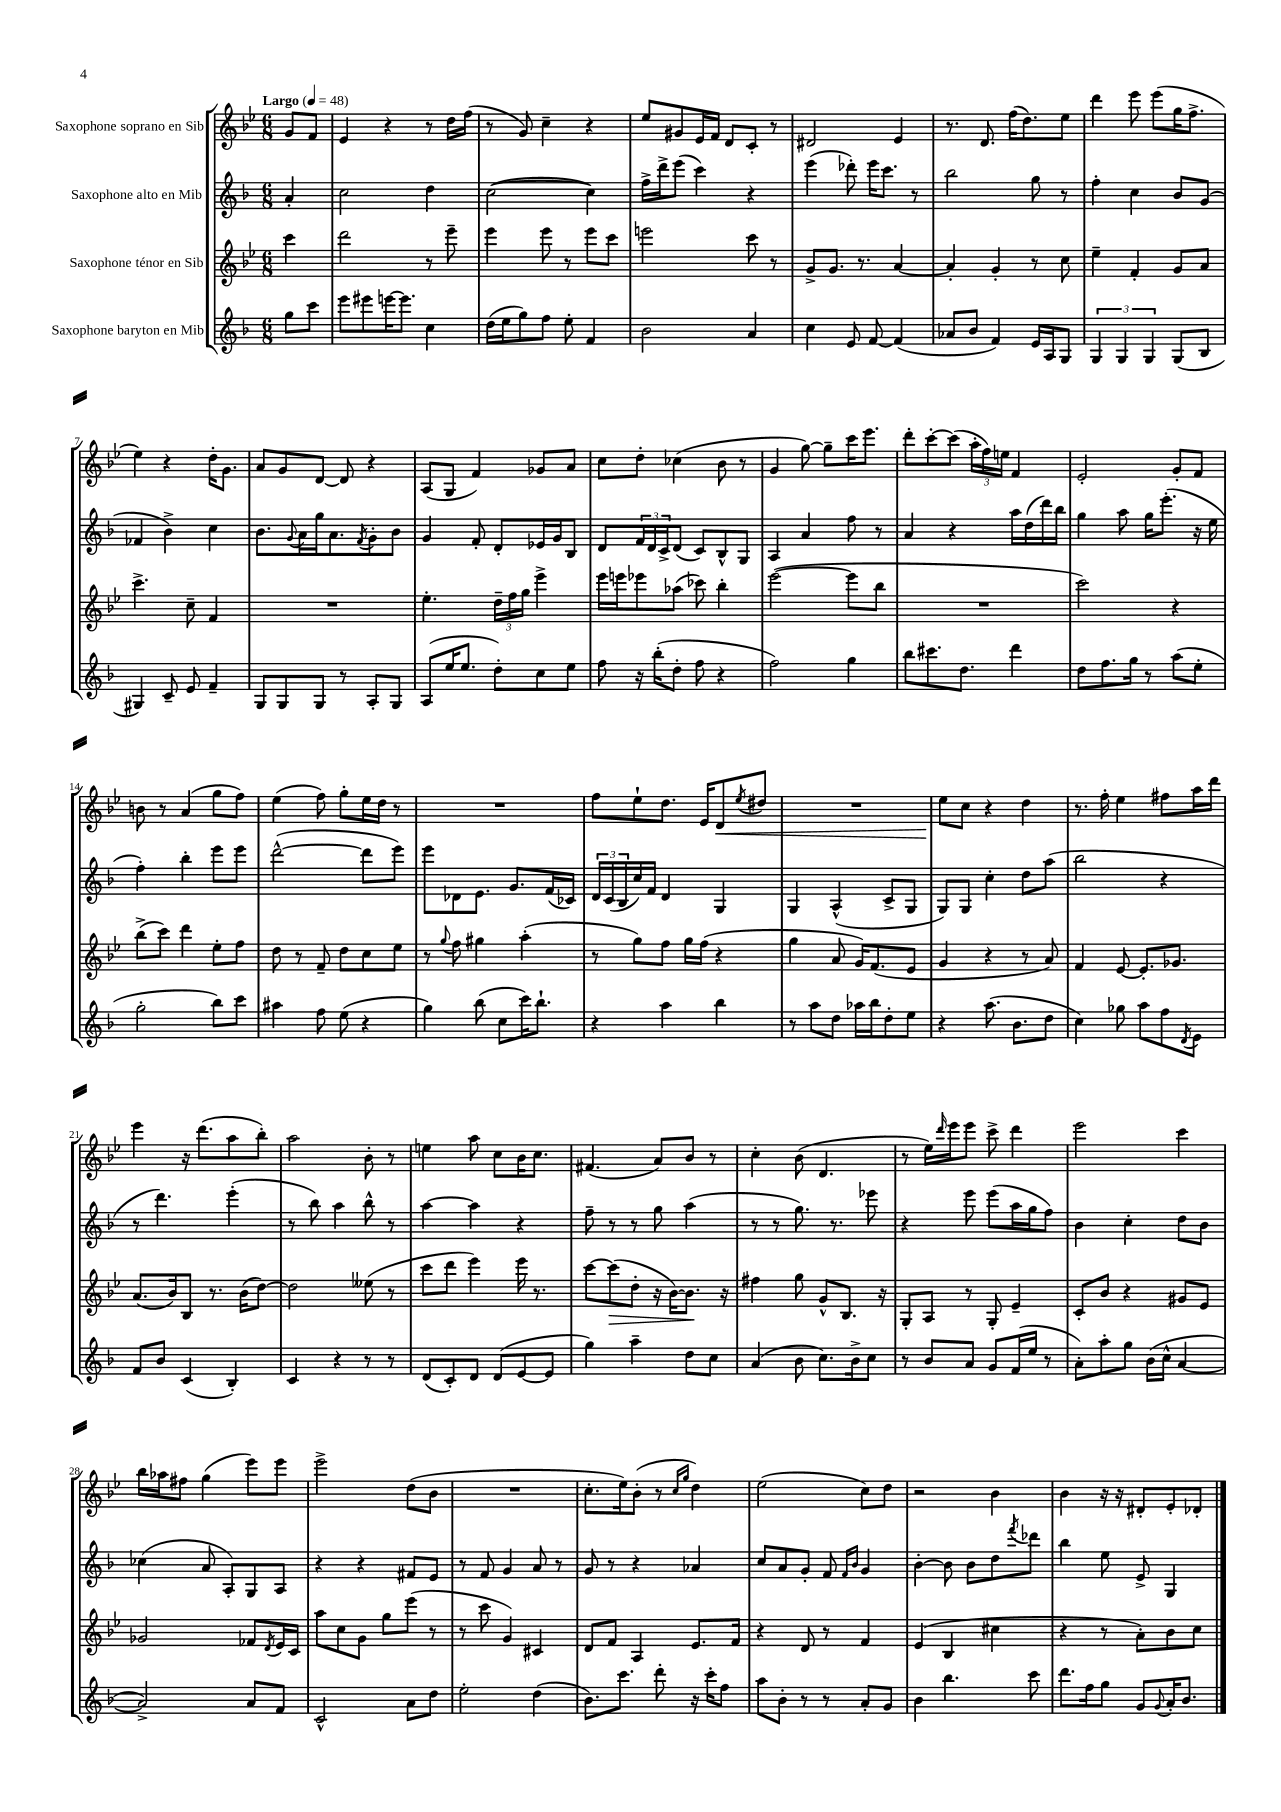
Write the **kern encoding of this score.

**kern	**kern	**kern	**kern
*staff4	*staff3	*staff2	*staff1
*clefG2	*clefG2	*clefG2	*clefG2
*k[b-]	*k[b-e-]	*k[b-]	*k[b-e-]
*M6/8	*M6/8	*M6/8	*M6/8
*MM48	*MM48	*MM48	*MM48
8gg	4ccc	4a'	8g
8ccc	.	.	8f
=	=	=	=
8eee	2ddd	2cc	4e-
8eee#	.	.	.
[16eee	.	.	4r
8.eee]	.	.	.
4cc	8r	4dd	8r
.	8eee-~	.	16dd
.	.	.	(16ff
=	=	=	=
(16dd	4eee-	([2cc	8r
16ee	.	.	.
8gg)	.	.	8g)
8ff	8eee-	.	4cc~
8ee'	8r	.	.
4f	8eee-	4cc])	4r
.	8ccc	.	.
=	=	=	=
2b-	2eee	16ff^	8ee-
.	.	16ddd^	.
.	.	(8eee	8g#
.	.	4ccc)	16e-
.	.	.	16f
.	.	.	8d
4a	8ccc	4r	8c'
.	8r	.	8r
=	=	=	=
4cc	8g^	(4eee	2d#
.	8.g	.	.
8e	.	8ddd-')	.
.	8.r	.	.
[8f	.	16eee	.
.	.	8.ccc	.
(4f]	[4a	.	4e-
.	.	8r	.
=	=	=	=
8a-	4a']	2bb-	8.r
8b-	.	.	.
.	.	.	8.d
4f)	4g'	.	.
.	.	.	(16ff
.	.	.	8.dd)
16e	8r	8gg	.
16A	.	.	.
8G	8cc	8r	8ee-
=	=	=	=
6G	4ee-~	4ff'	4ddd
6G	.	.	.
.	4f'	4cc	8eee-
6G	.	.	.
.	.	.	(8eee-
(8G	8g	8b-	16gg
.	.	.	8.ff^
8B-	8a	(8g	.
=	=	=	=
4G#)	4.ccc^	4f-	4ee-)
8c~	.	4b-^)	4r
8e	8cc~	.	.
4f~	4f	4cc	16dd'
.	.	.	8.g
=	=	=	=
8G	2.r	8.b-	8a
8G	.	.	8g
.	.	8qqg	.
.	.	16a	.
8G	.	16gg	[8d
.	.	8.a	.
8r	.	.	8d]
.	.	8qf	.
8A'	.	8g'	4r
8G	.	8b-	.
=	=	=	=
(8A	4.ee-'	4g	(8A
16ee	.	.	8G
8.ee	.	.	.
.	.	8f'	4f)
8dd')	24dd~	8d'	.
.	24ff	.	.
.	24gg	.	.
8cc	4eee-^	16e-	8g-
.	.	16g	.
8ee	.	8B-	8a
=	=	=	=
8ff	16eee-	8d	8cc
.	16eee	.	.
16r	8eee-	24f	8dd'
.	.	24d	.
(16bb-'	.	.	.
.	.	24c^	.
8dd'	(8aa-	(8d	(4cc-
8ff	8ccc-)	8c)	.
4r	4bb-'	8B-^^	8b-
.	.	8G	8r
=	=	=	=
2ff)	([2eee-	4A	4g
.	.	4a	[8gg)
.	.	.	8gg~]
4gg	8eee-]	8ff	16ccc
.	.	.	8.eee-
.	8bb-	8r	.
=	=	=	=
8bb-	2.r	4a	8ddd'
8.ccc#	.	.	[8ccc'
.	.	4r	(8ccc]
8.dd	.	.	.
.	.	.	24aa'
.	.	.	24ff)
.	.	.	24ee
4ddd	.	16aa	4f
.	.	(16dd	.
.	.	16ddd)	.
.	.	16bb-	.
=	=	=	=
8dd	2ccc)	4gg	2e-'
8.ff	.	.	.
.	.	8aa	.
16gg	.	.	.
8r	.	16gg	.
.	.	(8.eee'	.
(8aa	4r	.	8g'
8ee'	.	16r	8f
.	.	16ee	.
=	=	=	=
2gg'	(8bb-^	4ff')	8b
.	8ccc)	.	8r
.	4ddd	4bb-'	(4a
8bb-)	8ee-'	8eee	8gg
8ccc	8ff	8eee	8ff)
=	=	=	=
4aa#	8dd	([2ddd^^	(4ee-
.	8r	.	.
8ff	8f~	.	8ff)
(8ee	8dd	.	8gg'
4r	8cc	8ddd]	16ee-
.	.	.	16dd
.	8ee-	8eee)	8r
=	=	=	=
4gg)	8r	8eee	2.r
.	8qqgg	.	.
.	8ff	8d-	.
(8bb-	4gg#	8.e	.
8cc	.	.	.
.	.	8.g	.
16ccc)	(4aa'	.	.
8.bb-`	.	.	.
.	.	(16f	.
.	.	16c-)	.
=	=	=	=
4r	8r	24d	8ff
.	.	(24c	.
.	.	24B-	.
.	8gg)	16cc)	8ee-`
.	.	16f	.
4aa	8ff	4d	8.dd
.	16gg	.	.
.	(16ff	.	16e-
4bb-	4r	4G	8d
.	.	.	8qee-
.	.	.	8dd#
=	=	=	=
8r	4gg	4G	2.r
8aa	.	.	.
8dd	8a	(4A^^	.
16aa-	16g)	.	.
16bb-	(8.f	.	.
8dd'	.	8c^	.
8ee	8e-	8G	.
=	=	=	=
4r	4g	8G)	8ee-
.	.	8G	8cc
(8.aa	4r	4cc'	4r
8.b-	.	.	.
.	8r	8dd	4dd
8dd	8a)	(8aa	.
=	=	=	=
4cc)	4f	2bb-	8.r
.	.	.	16ff'
8gg-	[8e-	.	4ee-
8aa	8.e-']	.	.
8ff	.	4r	8ff#
.	8.g-	.	.
8qd	.	.	.
8e	.	.	16aa
.	.	.	16ddd
=	=	=	=
8f	(8.a	8r	4eee-
8b-	.	4.ddd)	.
.	16b-)	.	.
(4c	8B-	.	16r
.	.	.	(8.ddd
.	8.r	.	.
4B-')	.	(4eee'	8aa
.	(16b-	.	.
.	[8dd)	.	8bb-')
=	=	=	=
4c	2dd]	8r	2aa
.	.	8bb-)	.
4r	.	4aa	.
8r	(8ee--	8bb-^^	8b-'
8r	8r	8r	8r
=	=	=	=
(8d	8ccc	[4aa	4ee
8c')	8ddd	.	.
8d	4eee-)	4aa]	8aa
(8d	.	.	8cc
[8e	16eee-	4r	16b-
.	8.r	.	8.cc
8e]	.	.	.
=	=	=	=
4gg)	[8ccc	8ff~	(4.f#
.	(8ccc]	8r	.
4aa~	8dd'	8r	.
.	16r	8gg	8a)
.	[16b-)	.	.
8dd	8.b-]	(4aa	8b-
8cc	.	.	8r
.	16r	.	.
=	=	=	=
(4a	4ff#	8r	4cc'
.	.	8r	.
8b-	8gg	8.gg)	(8b-
8.cc)	8g^^	.	4.d
.	.	8.r	.
.	8.B-	.	.
16b-^	.	.	.
8cc	.	8eee-	.
.	16r	.	.
=	=	=	=
8r	8G'	4r	8r
8b-	8A	.	16ee-)
.	.	.	16qqddd
.	.	.	16eee-
8a	8r	8eee	8eee-
8g	8G'	(8eee	8ccc^
(16f	4e-~	16aa	4ddd
16ee	.	16gg	.
8r	.	8ff)	.
=	=	=	=
8a')	8c'	4b-	2eee-
8aa'	8b-	.	.
8gg	4r	4cc'	.
(16b-	.	.	.
16cc^^	.	.	.
[4a	8g#	8dd	4ccc
.	8e-	8b-	.
=	=	=	=
2a^])	2g-	(4cc-	16bb-
.	.	.	16aa-
.	.	.	8ff#
.	.	8a	(4gg
.	.	8A')	.
8a	8f-	8G	8eee-)
.	8qd	.	.
8f	16e-	8A	8eee-
.	16c	.	.
=	=	=	=
2c^^	8aa	4r	2eee-^
.	8cc	.	.
.	8g	4r	.
.	8gg	.	.
8a	(8eee-	8f#	(8dd
8dd	8r	8e	8b-
=	=	=	=
2ee'	8r	8r	2.r
.	8ccc	8f	.
.	4g)	4g	.
(4dd	4c#	8a	.
.	.	8r	.
=	=	=	=
8.b-)	8d	8g	8.cc'
.	8f	8r	.
8.ccc	.	.	16ee-)
.	4A	4r	(8b-'
8ddd'	.	.	8r
.	.	.	16qqcc
.	.	.	16qqgg
16r	8.e-	4a-	4dd)
16ccc'	.	.	.
8ff	.	.	.
.	16f	.	.
=	=	=	=
8aa	4r	8cc	(2ee-
8b-'	.	8a	.
8r	8d	8g'	.
8r	8r	8f	.
.	.	16qqf	.
.	.	16qqb-	.
8a'	4f	4g	8cc)
8g	.	.	8dd
=	=	=	=
4b-	(4e-	[4b-'	2r
4.bb-	4B-	8b-]	.
.	.	8b-	.
.	4cc#	8dd	4b-
.	.	8qfff	.
8ccc	.	8ddd-	.
=	=	=	=
8.ddd	4r	4bb-	4b-
16ff	.	.	.
8gg	8r	8ee	16r
.	.	.	16r
8g	8a')	8e^	8d#'
8qqg	.	.	.
16a'	8b-	4G	8e-'
8.b-	.	.	.
.	8cc	.	8d-'
==	==	==	==
*-	*-	*-	*-
